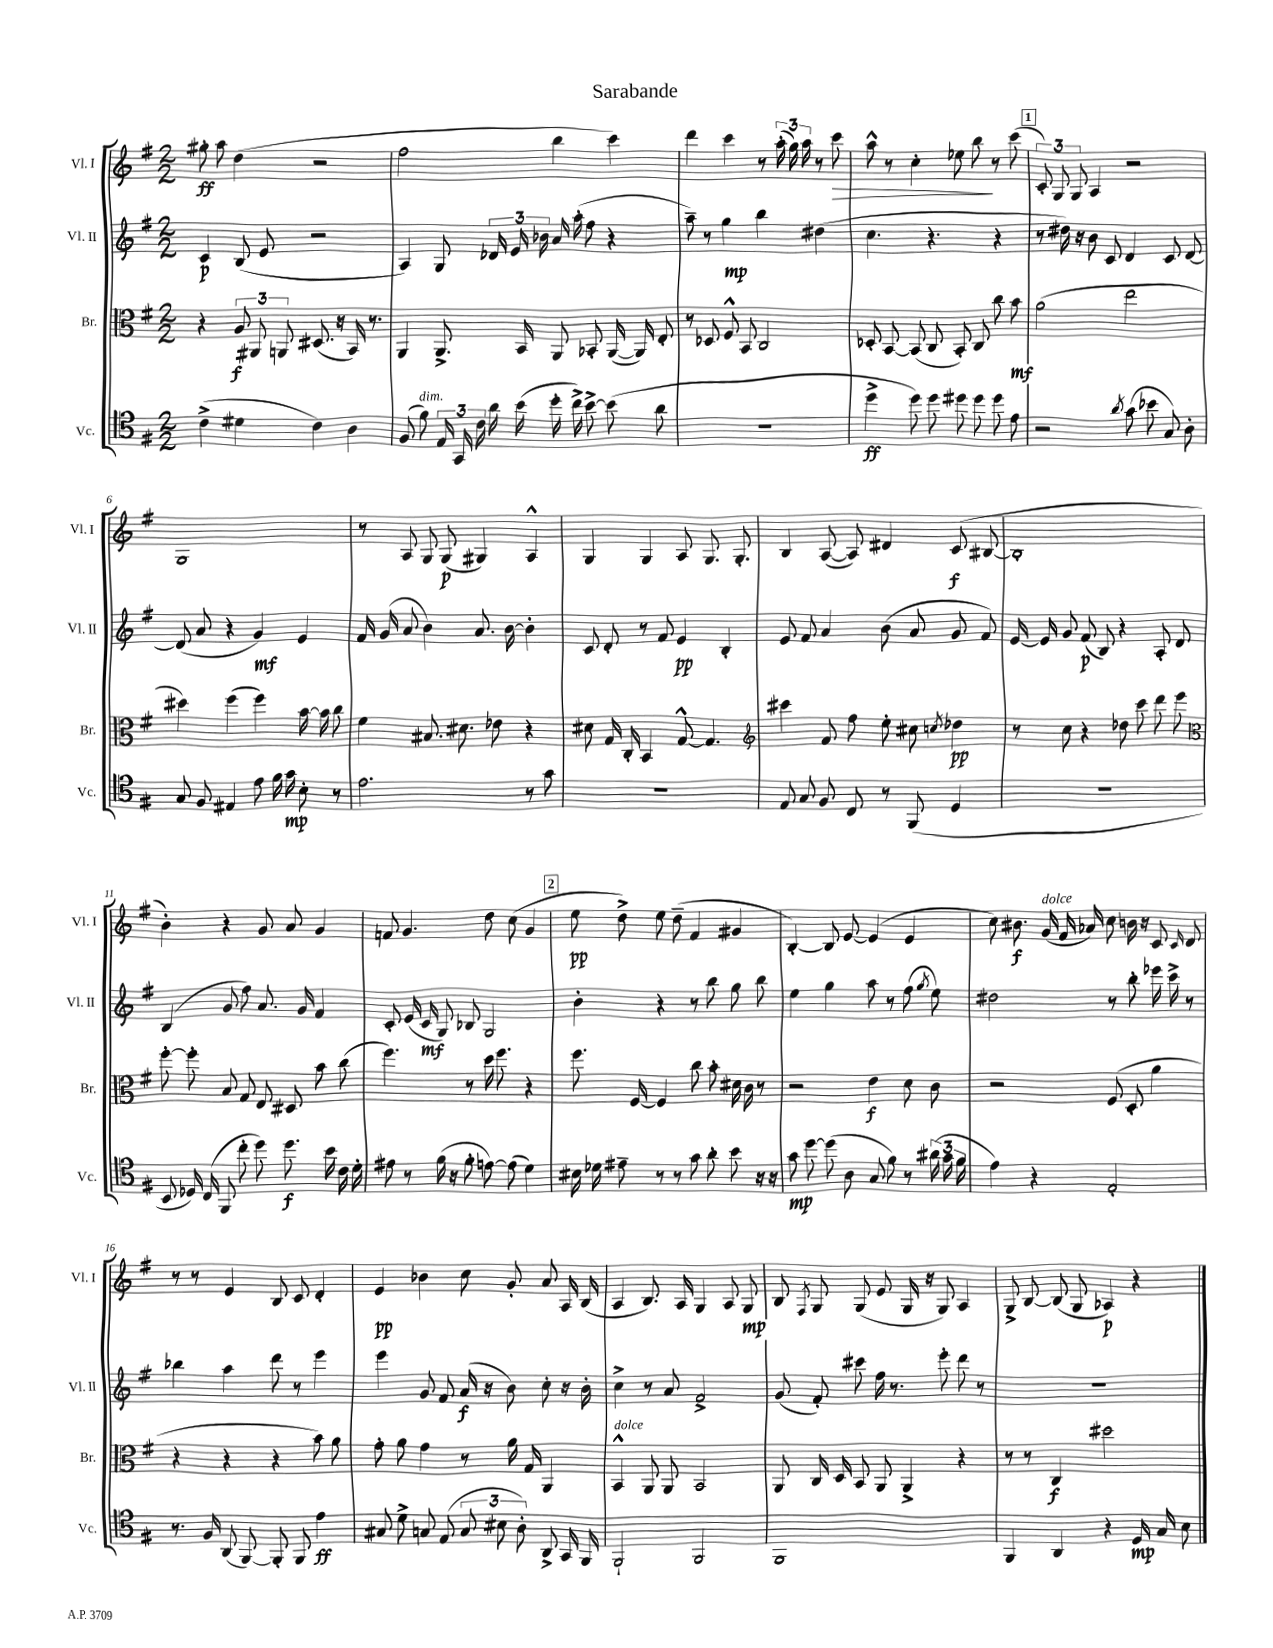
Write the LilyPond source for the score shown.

\header { title = "Sarabande" }
<<
\new StaffGroup <<
\new Staff = "s0" \with { instrumentName = "Vl. I" shortInstrumentName = "Vl. I" } {
    \clef treble \key g \major \numericTimeSignature \time 2/2
    \autoBeamOff gis''8-.\ff a''8 d''4( r2 |
    fis''2 b''4 c'''4) |
    d'''4 c'''4 r8 \tuplet 3/2 { a''16-.( g''16) a''16 } r8 c'''8\> |
    a''8-^ r8 c''4-. ees''8 b''8\! r8 c'''8( |
    \mark \markup { \box "1" } \tuplet 3/2 { c'8-.) g8 g8 } a4 r2 |
    g1 |
    r8 a8 g8 g8\p( gis4) a4-^ |
    g4 g4 a8 g8. g8.-. |
    b4 a8~( a8) dis'4 c'8\f( bis8~ |
    bis1-. |
    b'4-.) r4 g'8 a'8 g'4 |
    f'8 g'4. d''8 c''8( g'4 |
    \mark \markup { \box "2" } e''8\pp d''8->) e''8 d''8--( fis'4 gis'4 |
    b4~-.) b8 e'8~ e'4( e'4 |
    c''8) bis'8.\f g'16^\markup { \italic "dolce" }( fis'16 aes'16) c''8 b'16 r16 c'8 \grace { c'16 } d'8 |
    r8 r8 e'4 b8 c'8 d'4-. |
    e'4\pp bes'4 c''8 g'8-. a'8 a16 b16( |
    a4 b8.) a16 g4 a8 g8\mp |
    b8 \acciaccatura { fis8 } g8 g8( e'8 g16 r16 g8) a4 |
    g8-> b8~ b8( g8 aes4\p) r4 \bar "|." |
}
\new Staff = "s1" \with { instrumentName = "Vl. II" shortInstrumentName = "Vl. II" } {
    \clef treble \key g \major \numericTimeSignature \time 2/2
    \autoBeamOff c'4\p b8( e'8 r2 |
    a4) g8 \tuplet 3/2 { des'16 e'16 bes'16 } a'16 a''16-.( fis''8 r4 |
    a''8--) r8 g''4\mp b''4 dis''4( |
    c''4. r4. r4 |
    \mark \markup { \box "1" } r8 dis''16) r16 b'8 c'8 d'4 c'8 d'8~ |
    d'8( a'8 r4 g'4\mf) e'4 |
    fis'16 g'16( a'8 b'4) a'8. b'16~ b'4-. |
    c'8 d'8-. r8 fis'8 e'4\pp b4-. |
    e'8 fis'8 a'4 b'8( a'8 g'8 fis'8) |
    e'16~ e'16 g'8 fis'8\p( b8) r4 a8-. d'8 |
    b4( g'8 fis''8) a'8. g'16 fis'4 |
    c'8-. e'16( c'16\mf g8) bes8 g2 |
    \mark \markup { \box "2" } b'4-. r4 r8 b''8 g''8 b''8 |
    e''4 g''4 a''8 r8 fis''8( \acciaccatura { g''8 } e''8) |
    dis''2 r8 b''8-. ees'''16 c'''16-> r8 |
    bes''4 a''4 d'''8 r8 e'''4 |
    e'''4 g'8 fis'8 a'16\f( r16 b'8) c''8-. r16 b'16-. |
    c''4-> r8 a'8 fis'2-> |
    g'8( fis'8-.) cis'''8 fis''16 r8. e'''8-. d'''8 r8 |
    R1 \bar "|." |
}
\new Staff = "s2" \with { instrumentName = "Br." shortInstrumentName = "Br." } {
    \clef alto \key g \major \numericTimeSignature \time 2/2
    \autoBeamOff r4 \tuplet 3/2 { a8\f ais,8 a,8 } dis8.( r16 b,16) r8. |
    a,4 a,8.-> b,16 a,8 bes,8-. a,16~( a,16) e8-. |
    r8 des8 fis8-^ b,8 c2 |
    des8-. b,8~ b,8( c8 b,8-.) c8 c''8 b'8\mf |
    \mark \markup { \box "1" } a'2( e''2 |
    dis''4) fis''4( fis''4) b'16~ b'16 c''8 |
    fis'4 bis8. dis'8. ees'8 r4 |
    dis'8 g16 c16-. b,4 g8~-^ g4. |
    \clef treble cis'''4 fis'8 fis''8 e''8-. cis''8 \acciaccatura { c''8 } des''4\pp |
    r8 c''8 r4 des''8 c'''8 d'''8 e'''8 |
    \clef alto fis''8~-. fis''8-. b8 g8 e8 dis8 b'8 c''8( |
    fis''4.) r8 d''16 fis''8. r4 |
    \mark \markup { \box "2" } fis''8. fis16~ fis4 c''8 b'8-. dis'16 c'16 r8 |
    r2 e'4\f d'8 c'8 |
    r2 fis8( d8-. a'4 |
    r4 r4 r4 b'8) a'8 |
    g'8-. a'8 g'4 r8 a'16 g16 a,4 |
    b,4-^^\markup { \italic "dolce" } a,8 a,8 b,2 |
    a,8 c16 d16 b,8 a,8 a,4-> r4 |
    r8 r8 c4\f dis''2 \bar "|." |
}
\new Staff = "s3" \with { instrumentName = "Vc." shortInstrumentName = "Vc." } {
    \clef tenor \key g \major \numericTimeSignature \time 2/2
    \autoBeamOff c'4->( dis'4 c'4) a4 |
    fis8( fis'8^\markup { \italic "dim." }) \tuplet 3/2 { e16 g,16 c'16 } a'16 b'16( d''16-. c''16->) b'8~-> b'8( a'8 |
    R1 |
    d''4->\ff d''8) d''8 dis''8 dis''8 dis''8 e'8 |
    \mark \markup { \box "1" } r2 \acciaccatura { a'8 } g'8( bes'8 g8) a8-. |
    g8 fis8 eis4 e'8 fis'16 g'16\mp b8-. r8 |
    e'2. r8 g'8 |
    R1 |
    e8 g8 fis8 c8 r8 fis,8( d4 |
    r1 |
    b,8 des16) c16( fis,8 c''8-. d''8) d''8.\f b'16 c'16 d'16-. |
    eis'8 r8 fis'16( r16 fis'8-. e'8~) e'8( d'4) |
    \mark \markup { \box "2" } bis16 des'16 eis'8-- r8 r8 g'8 a'8-. b'8 r16 r16 |
    g'8\mp d''8~ d''8( a8 g8 fis'8) r8 \tuplet 3/2 { ais'16( g'16 fis'16 } |
    e'4) r4 e2-. |
    r8. fis16 a,8( fis,8~) fis,8-. fis,8 e'4\ff |
    gis8 d'8-> g8 e8( \tuplet 3/2 { g8 bis8 a8-.) } a,8-> g,16 fis,16 |
    fis,2-! fis,2 |
    fis,1 |
    fis,4 a,4 r4 d16\mp g16 b8 \bar "|." |
}
>>
>>
